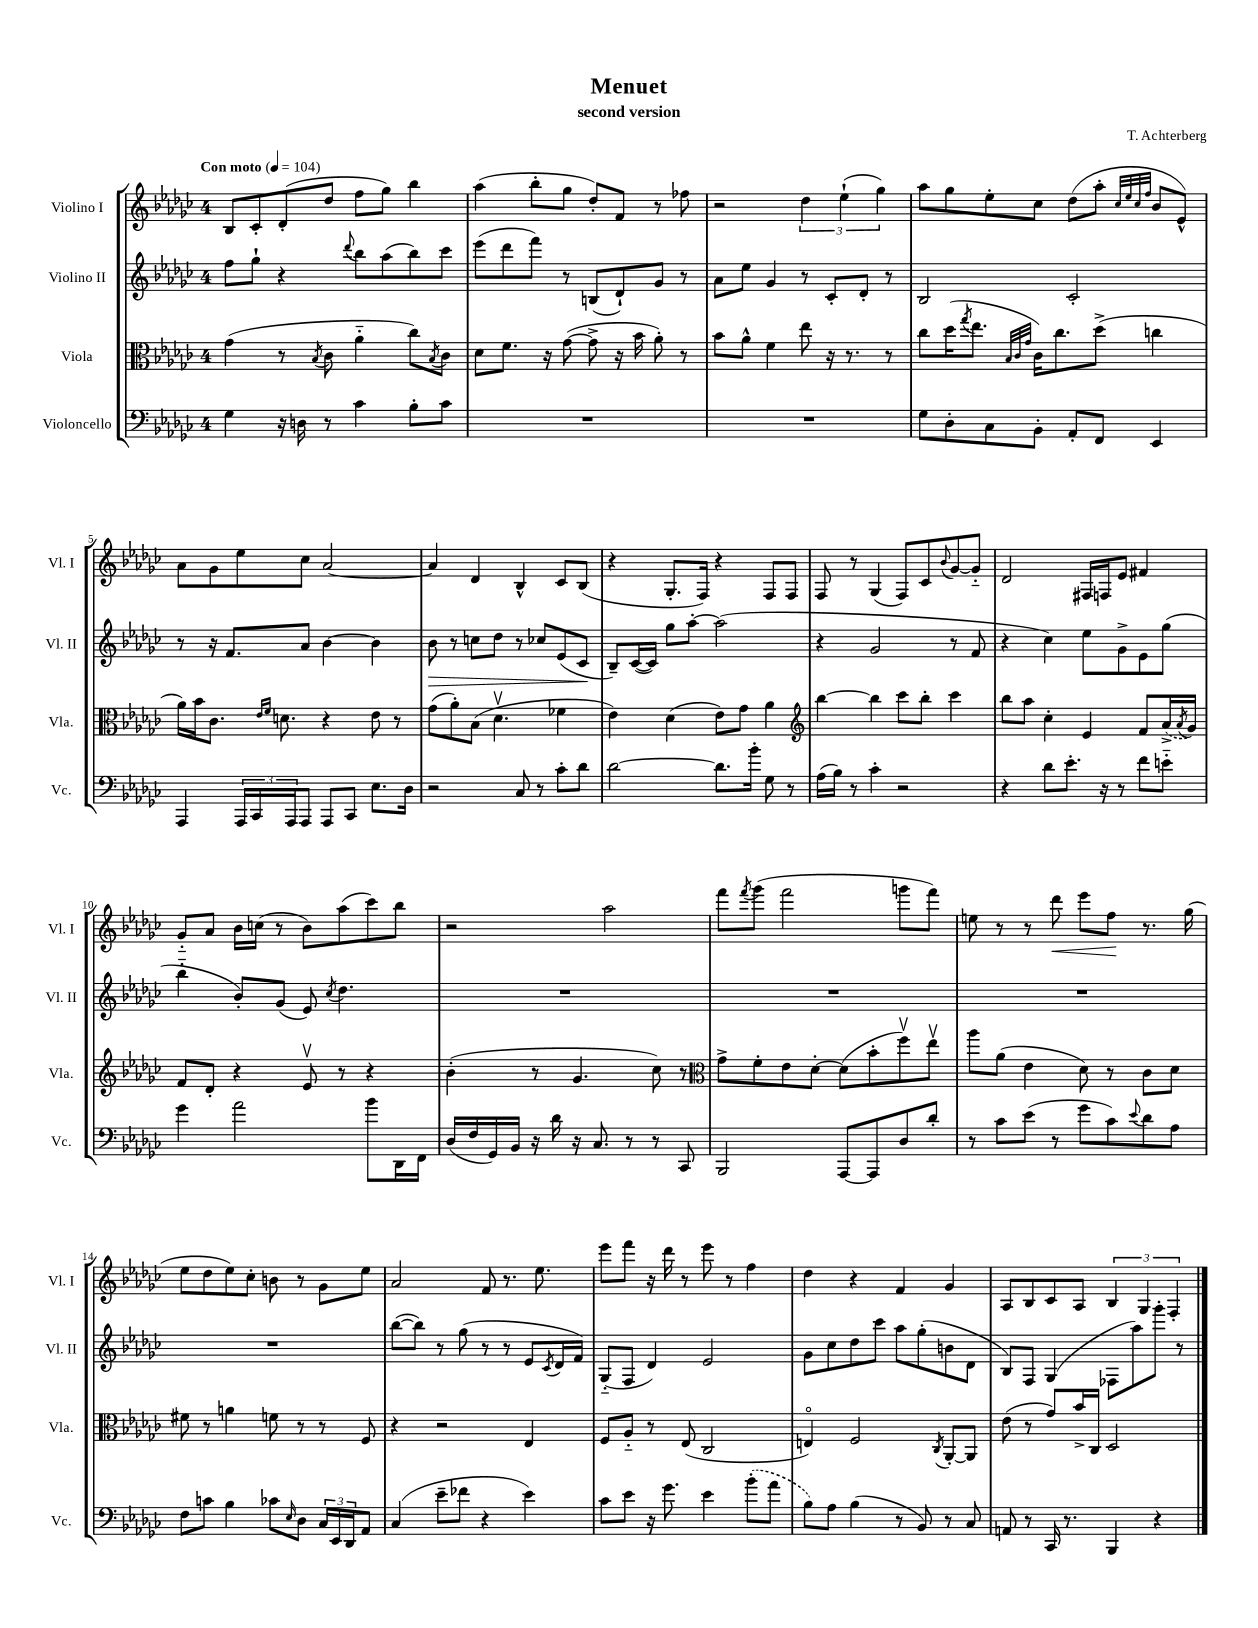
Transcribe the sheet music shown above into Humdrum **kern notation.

**kern	**kern	**kern	**kern
*staff4	*staff3	*staff2	*staff1
*clefF4	*clefC3	*clefG2	*clefG2
*k[b-e-a-d-g-c-]	*k[b-e-a-d-g-c-]	*k[b-e-a-d-g-c-]	*k[b-e-a-d-g-c-]
*M4/4	*M4/4	*M4/4	*M4/4
*MM104	*MM104	*MM104	*MM104
4G-	(4g-	8ff	8B-
.	.	8gg-`	8c-'
16r	8r	4r	(8d-'
16D	.	.	.
.	8qB-	.	.
8r	8c-	.	8dd-
.	.	8qqddd-	.
4c-	4a-'~	8bb-	8ff
.	.	(8aa-	8gg-)
8B-'	8cc-)	8bb-)	4bb-
.	8qB-	.	.
8c-	8c-	8ccc-	.
=	=	=	=
1r	8d-	(8eee-	(4aa-
.	8.f	8ddd-	.
.	.	8fff)	8bb-'
.	16r	.	.
.	([8g-	8r	8gg-
.	8g-^]	(8B	8dd-')
.	16r	8d-`)	8f
.	16b-	.	.
.	8a-')	8g-	8r
.	8r	8r	8ff-
=	=	=	=
1r	8b-	8a-	2r
.	8a-^^	8ee-	.
.	4f	4g-	.
.	8ee-	8r	6dd-
.	16r	8c-'	.
.	.	.	(6ee-`
.	8.r	.	.
.	.	8d-'	.
.	.	.	6gg-)
.	8r	8r	.
=	=	=	=
8G-	8cc-	2B-	8aa-
8D-'	(16dd-	.	8gg-
.	8qgg-	.	.
.	8.ee-	.	.
8C-	.	.	8ee-'
.	32qqB-	.	.
.	32qqc-	.	.
.	32qqg-	.	.
8BB-'	16c-)	.	8cc-
.	8.cc-	.	.
8AA-'	.	2c-'	(8dd-
8FF	(8dd-^	.	8aa-'
.	.	.	32qqcc-
.	.	.	32qqee-
.	.	.	32qqcc-
.	.	.	32qqff
4EE-	4cc	.	8b-
.	.	.	8e-^^)
=	=	=	=
4AAA-	16a-)	8r	8a-
.	16b-	.	.
.	8.c-	16r	8g-
.	.	8.f	.
24AAA-	.	.	8ee-
24CC-	.	.	.
.	16qqe-	.	.
.	16qqf	.	.
.	8.d	.	.
24AAA-	.	.	.
8AAA-	.	8a-	8cc-
8AAA-	4r	[4b-	[2a-
8CC-	.	.	.
8.E-	8e-	4b-]	.
.	8r	.	.
16D-	.	.	.
=	=	=	=
2r	(8g-	8b-	4a-]
.	8a-')	8r	.
.	(8B-	8cc	4d-
.	4.d-v	8dd-	.
8C-	.	8r	4B-^^
8r	.	8cc-	.
8c-'	4f-	(8e-	8c-
8d-	.	8c-	(8B-
=	=	=	=
[2d-	4e-)	8B-~)	4r
.	.	([16c-	.
.	.	16c-])	.
.	(4d-	8gg-	8.G-'
.	.	[8aa-'	.
.	.	.	16F)
8.d-]	8e-)	(2aa-]	4r
.	8g-	.	.
16b-'	.	.	.
8G-	4a-	.	8F
8r	.	.	8F
=	=	=	=
*	*clefG2	*	*
(16A-	[4bb-	4r	8F
16B-)	.	.	.
8r	.	.	8r
4c-'	4bb-]	2g-	(4G-
2r	8ccc-	.	8F)
.	8bb-'	.	8c-
.	.	.	8qqb-
.	4ccc-	8r	[8g-
.	.	8f	8g-'~]
=	=	=	=
4r	8bb-	4r	2d-
.	8aa-	.	.
8d-	4cc-'	4cc-)	.
8.e-'	.	.	.
.	4e-	8ee-	16F#
16r	.	.	16F
8r	.	8g-^	8e-
8f	8f	8e-	4f#
8e'~	(16a-^	(8gg-	.
.	8qa-	.	.
.	16g-)	.	.
=	=	=	=
4g-	8f	4bb-'~	8g-'~
.	8d-'	.	8a-
2a-	4r	8b-')	16b-
.	.	.	(16cc
.	.	(8g-	8r
.	8e-v	8e-)	8b-)
.	.	8qcc-	.
.	8r	4.dd-	(8aa-
8b-	4r	.	8ccc-)
16DD-	.	.	8bb-
16FF	.	.	.
=	=	=	=
(16D-	(4b-'	1r	2r
16F	.	.	.
16GG-)	.	.	.
16BB-	.	.	.
16r	8r	.	.
16d-	.	.	.
16r	4.g-	.	.
8.C-	.	.	.
.	.	.	2aa-
8r	.	.	.
8r	8cc-)	.	.
8CC-	8r	.	.
=	=	=	=
*	*clefC3	*	*
2BBB-	8g-^	1r	8fff
.	.	.	8qfff
.	8f'	.	(8ggg-
.	8e-	.	2fff
.	[8d-'	.	.
[8AAA-	(8d-]	.	.
8AAA-]	8b-'	.	.
8D-	8ffv)	.	8ggg
8d-'	8ee-v	.	8fff)
=	=	=	=
8r	8aa-	1r	8ee
8c-	(8a-	.	8r
(8e-	4e-	.	8r
8r	.	.	8ddd-
8g-	8d-)	.	8eee-
8c-)	8r	.	8ff
8qqe-	.	.	.
8d-	8c-	.	8.r
8A-	8d-	.	.
.	.	.	(16gg-
=	=	=	=
8F	8f#	1r	8ee-
8c	8r	.	8dd-
4B-	4a	.	8ee-)
.	.	.	8cc-'
8c-	8f	.	8b
16qqE-	.	.	.
8D-	8r	.	8r
24C-	8r	.	8g-
24EE-	.	.	.
24DD-	.	.	.
8AA-	8F	.	8ee-
=	=	=	=
(4C-	4r	([8bb-	2a-
.	.	8bb-])	.
8e-~	2r	8r	.
8f-	.	(8gg-	.
4r	.	8r	8f
.	.	8r	8.r
4e-)	4E-	8e-	.
.	.	.	8.ee-
.	.	8qc-	.
.	.	16d-	.
.	.	16f)	.
=	=	=	=
8c-	8F	(8G-'~	8eee-
8e-	8A-'~	8F	8fff
16r	8r	4d-)	16r
8.g-	.	.	16ddd-
.	(8E-	.	8r
4e-	2C-	2e-	8eee-
.	.	.	8r
(8b-'	.	.	4ff
8a-	.	.	.
=	=	=	=
8B-)	4Eo)	8g-	4dd-
8A-	.	8cc-	.
(4B-	2F	8dd-	4r
.	.	8ccc-	.
8r	.	8aa-	4f
8BB-)	.	(8gg-'	.
.	8qC-	.	.
8r	[8AA-'	8b	4g-
8C-	8AA-]	8d-	.
=	=	=	=
8AA	(8e-	8B-)	8A-
8r	8r	8F	8B-
16CC-	8g-)	(4G-	8c-
8.r	.	.	.
.	16b-^	.	8A-
.	16C-	.	.
4BBB-	2D-	8F-	6B-
.	.	8aa-)	.
.	.	.	6G-
4r	.	8ggg-'	.
.	.	.	6F'
.	.	8r	.
==	==	==	==
*-	*-	*-	*-
